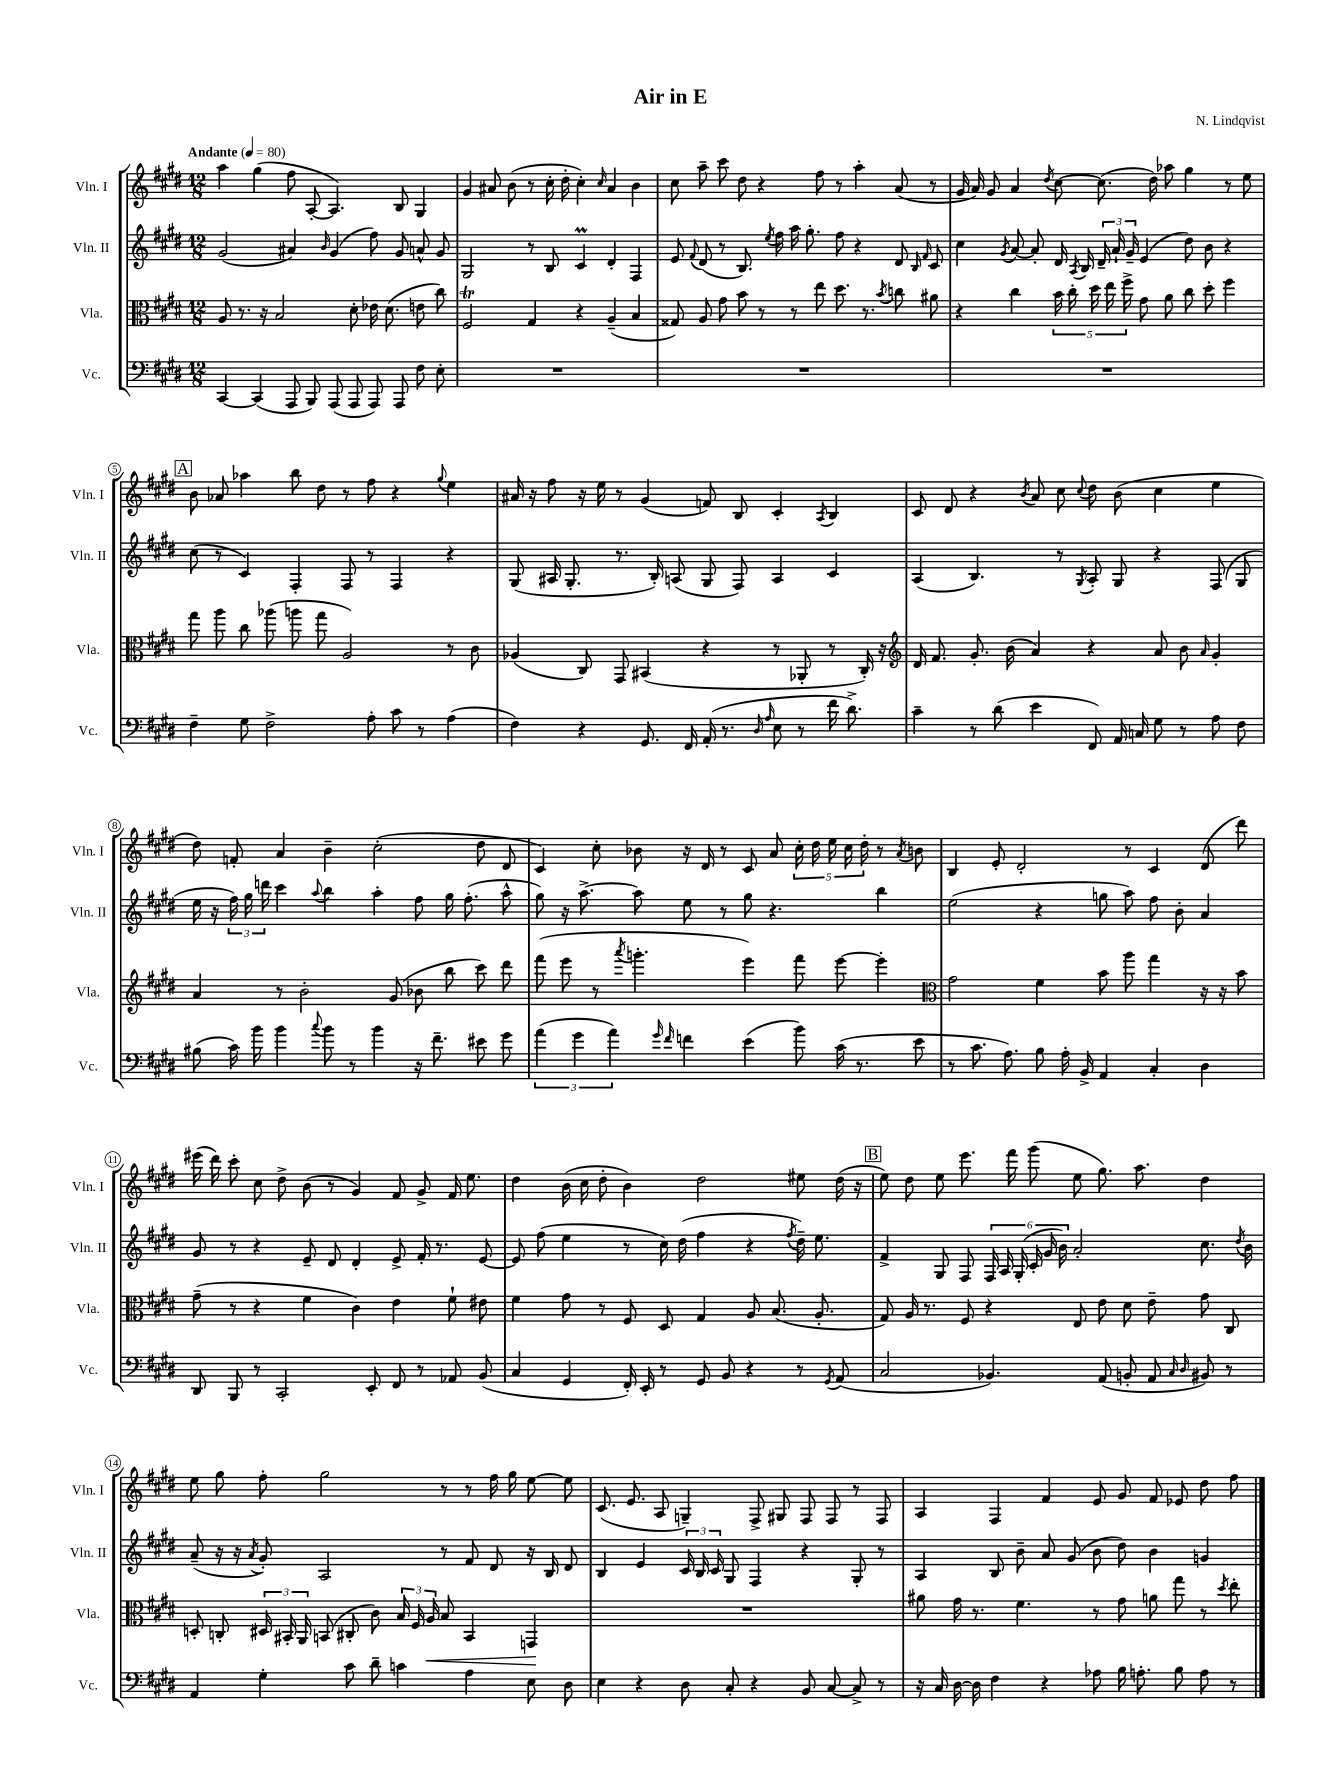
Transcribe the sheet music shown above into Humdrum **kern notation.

**kern	**kern	**kern	**kern
*staff4	*staff3	*staff2	*staff1
*clefF4	*clefC3	*clefG2	*clefG2
*k[f#c#g#d#]	*k[f#c#g#d#]	*k[f#c#g#d#]	*k[f#c#g#d#]
*M12/8	*M12/8	*M12/8	*M12/8
*MM80	*MM80	*MM80	*MM80
[4CC#	8A	(2g#	4aa
.	8.r	.	.
(4CC#]	.	.	(4gg#
.	16r	.	.
.	2B	.	.
8AAA	.	4a#)	8ff#
8BBB)	.	.	[8A'
.	.	16qqb	.
(8AAA	.	(4g#	4.A])
8AAA	8d#'	.	.
8AAA)	16e-	8ff#)	.
.	(8.d#	.	.
8AAA	.	8g#	8B
8F#	8e	8a^^	4G#
8E'	8cc#)	8g#	.
=	=	=	=
1.r	2F#	2G#	4g#
.	.	.	8a#
.	.	.	(8b
.	4G#	8r	8r
.	.	8B	16cc#'
.	.	.	16dd#'
.	4r	4c#	4cc#')
.	.	.	16qqcc#
.	(4A~	4d#'	4a#
.	4B	4F#	4b
=	=	=	=
1.r	8G##)	8e	8cc#
.	.	8qqf#	.
.	8A	(8d#	8aa~
.	8g#	8r	8ccc#
.	8b	8.B)	8dd#
.	8r	.	4r
.	.	8qee	.
.	.	16ff#	.
.	8r	16aa	.
.	.	8.gg#'	.
.	8ee	.	8ff#
.	8.dd#	8ff#	8r
.	.	4r	4aa'
.	8.r	.	.
.	8qb	.	.
.	8cc	8d#	(8a
.	.	16qqB	.
.	.	16qqf#	.
.	8a#	8c#	8r
=	=	=	=
1.r	4r	4cc#	16g#
.	.	.	16a)
.	.	.	8g#
.	.	8qg#	.
.	4cc#	[8a	4a
.	.	8a']	.
.	.	.	8qdd#
.	20b	16d#	[8cc#
.	20cc#'	.	.
.	.	8qA	.
.	.	16B	.
.	20dd#	.	.
.	.	24d#~	(8.cc#]
.	20ee	.	.
.	.	24a`	.
.	20ff#^	.	.
.	.	24g#~	.
.	8g#	(4e	.
.	.	.	16dd#)
.	8a	.	8aa-
.	8cc#	8dd#)	4gg#
.	8dd#'	8b	.
.	4ff#	4r	8r
.	.	.	8ee
=	=	=	=
4F#~	8gg#	(8cc#	8b
.	8aa	8r	8a-
8G#	8cc#	4c#)	4aa-
2F#^	(8aa-	.	.
.	8aa	4F#'	8bb
.	8gg#	.	8dd#
.	2A)	8F#	8r
8A'	.	8r	8ff#
8c#	.	4F#	4r
8r	.	.	.
.	.	.	8qqgg#
(4A	8r	4r	4ee
.	8c#	.	.
=	=	=	=
4F#)	(4A-	(8G#	16a#
.	.	.	16r
.	.	16A#	8ff#
.	.	8.G#'	.
4r	8C#)	.	16r
.	.	.	16ee
.	8GG#	8.r	8r
8.GG#	(4BB#	.	(4g#
.	.	16B')	.
.	.	(8A	.
16FF#	.	.	.
(16AA'	4r	8G#	8f)
8.r	.	.	.
.	.	8F#)	8B
16qqD#	.	.	.
16qqA	.	.	.
8E	8r	4A	4c#'
8r	8AA-'	.	.
.	.	.	8qA
16f#	8r	4c#	4B
8.d#^)	.	.	.
.	16C#')	.	.
.	16r	.	.
=	=	=	=
*	*clefG2	*	*
4c#~	16d#	(4A	8c#
.	8.f#	.	.
.	.	.	8d#
8r	8.g#'	4.B)	4r
(8d#	.	.	.
.	(16b	.	.
.	.	.	8qb
4e	4a)	.	8a
.	.	8r	8cc#
.	.	8qG#	8qqcc#
8FF#)	4r	8A'	8dd#
16AA	.	8G#	(8b
16C	.	.	.
8G#	8a	4r	4cc#
8r	8b	.	.
.	16qqa	.	.
8A	4g#'	(8F#	4ee
8F#	.	8G#	.
=	=	=	=
(8B#	4a	16ee	8dd#)
.	.	16r	.
16c#)	.	24ff#)	8f'
.	.	24gg#	.
16b	.	.	.
.	.	24ddd	.
4b	8r	4ccc#	4a
.	2b'	.	.
8qqcc#	.	8qqaa	.
8b	.	4bb	4b~
8r	.	.	.
4b	.	4aa'	(2cc#'
.	(8g#	.	.
16r	8b-	8ff#	.
8.f#~	.	.	.
.	8bb	16gg#	.
.	.	(8.ff#'	.
8e#	8ccc#)	.	8dd#
8g#	8ddd#	8aa^^	8d#
=	=	=	=
(6a	(8fff#	8gg#)	4c#)
.	8eee	16r	.
6g#	.	.	.
.	.	[8.aa^	.
.	8r	.	8cc#'
6a)	.	.	.
.	8qaaa	.	.
.	4.ggg'	8aa]	8b-
16qqg#	.	.	.
16qqf#	.	.	.
4f	.	8ee	16r
.	.	.	16d#
.	.	8r	8r
(4e	4eee)	8gg#	8c#
.	.	4.r	8a
8b)	8fff#	.	20cc#'
.	.	.	20dd#
.	.	.	20ee
(16c#	[8eee	.	.
.	.	.	20cc#
8.r	.	.	.
.	.	.	20dd#'
.	4eee']	4bb	8r
.	.	.	8qa
8e	.	.	8b
=	=	=	=
*	*clefC3	*	*
8r	2g#	(2ee	4B
8.c#	.	.	.
.	.	.	8e'
8.A)	.	.	.
.	.	.	2d#'
8B	4f#	4r	.
16A'	.	.	.
16BB^	.	.	.
4AA	8b	8gg	.
.	8aa	8aa)	8r
4C#'	4gg#	8ff#	4c#
.	.	8b'	.
4D#	16r	4a	(8d#
.	16r	.	.
.	8b	.	8ddd#)
=	=	=	=
8DD#	(8g#~	8g#	(16eee#
.	.	.	16ddd#)
8BBB	8r	8r	8ccc#'
8r	4r	4r	8cc#
2CC#'	.	.	8dd#^
.	4f#	8e~	(8b
.	.	8d#	8r
.	4c#)	4d#'	4g#)
8EE'	.	.	.
8FF#	4e	8e^	8f#
8r	.	16f#'	8g#^
.	.	8.r	.
8AA-	8f#`	.	16f#
.	.	.	8.ee
(8BB	8e#	[8e	.
=	=	=	=
4C#	4f#	8e]	4dd#
.	.	(8ff#	.
4GG#	8g#	4ee	(16b
.	.	.	16cc#
.	8r	.	8dd#'
16FF#')	8F#	8r	4b)
16EE'	.	.	.
8r	8D#	16cc#)	.
.	.	(16dd#	.
8GG#	4G#	4ff#	2dd#
8BB	.	.	.
4r	8A	4r	.
.	(8.B	.	.
.	.	8qff#	.
8r	.	16dd#~)	8ee#
.	8.A'	8.ee	.
8qGG#	.	.	.
(8AA	.	.	(16dd#
.	.	.	16r
=	=	=	=
2C#	8G#)	4f#^	8ee)
.	16A	.	8dd#
.	8.r	.	.
.	.	8G#	8ee
.	8F#	8F#	8.eee
4.BB-)	4r	24F#	.
.	.	24A	.
.	.	.	16fff#
.	.	(24G#'	.
.	.	24c#'	(8ggg#
.	.	24g#	.
.	.	24b)	.
.	8E	2a'	8ee
(8AA	8e	.	8.gg#)
8BB'	8d#	.	.
.	.	.	8.aa
8AA	8e~	.	.
16qqC#	.	.	.
16qqD#	.	.	.
8BB#)	8g#	8.cc#	4dd#
8r	8C#	.	.
.	.	8qdd#	.
.	.	16b	.
=	=	=	=
4AA	8D'	(8a~	8ee
.	8C'	16r	8gg#
.	.	16r	.
.	.	8qa	.
4G#'	24D#	8g#')	8ff#'
.	24BB#'	.	.
.	24AA	.	.
.	(8BB	2A	2gg#
8c#	8C#'	.	.
8d#~	8c#)	.	.
4c	24B	.	.
.	24F#	.	.
.	24A	.	.
.	8B	8r	8r
4A	4BB	8f#	8r
.	.	8d#	16ff#
.	.	.	16gg#
8E	4GG	16r	[8ee
.	.	16B	.
8D#	.	8d#	8ee]
=	=	=	=
4E	1.r	4B	(8.c#
.	.	.	8.e
4r	.	4e	.
.	.	.	8A
8D#	.	24c#	4G~)
.	.	24B	.
.	.	24c#	.
8C#'	.	8G#	.
4r	.	4F#	8F#^
.	.	.	8G#
8BB	.	4r	8F#
[8C#	.	.	8F#
8C#^]	.	8G#'	8r
8r	.	8r	8F#
=	=	=	=
16r	8a#	4A	4A
16C#	.	.	.
[16D#	16g#	.	.
16D#]	8.r	.	.
4F#	.	8B	4F#
.	4.f#	8b~	.
4r	.	8a	4f#
.	.	(8g#	.
8A-	8r	8b	8e
16B	8g#	8dd#)	8g#
8.A'	.	.	.
.	8a	4b	8f#
8B	8gg#	.	8e-
8A	8r	4g	8dd#
.	8qdd#	.	.
8r	8ee'	.	8ff#
==	==	==	==
*-	*-	*-	*-
